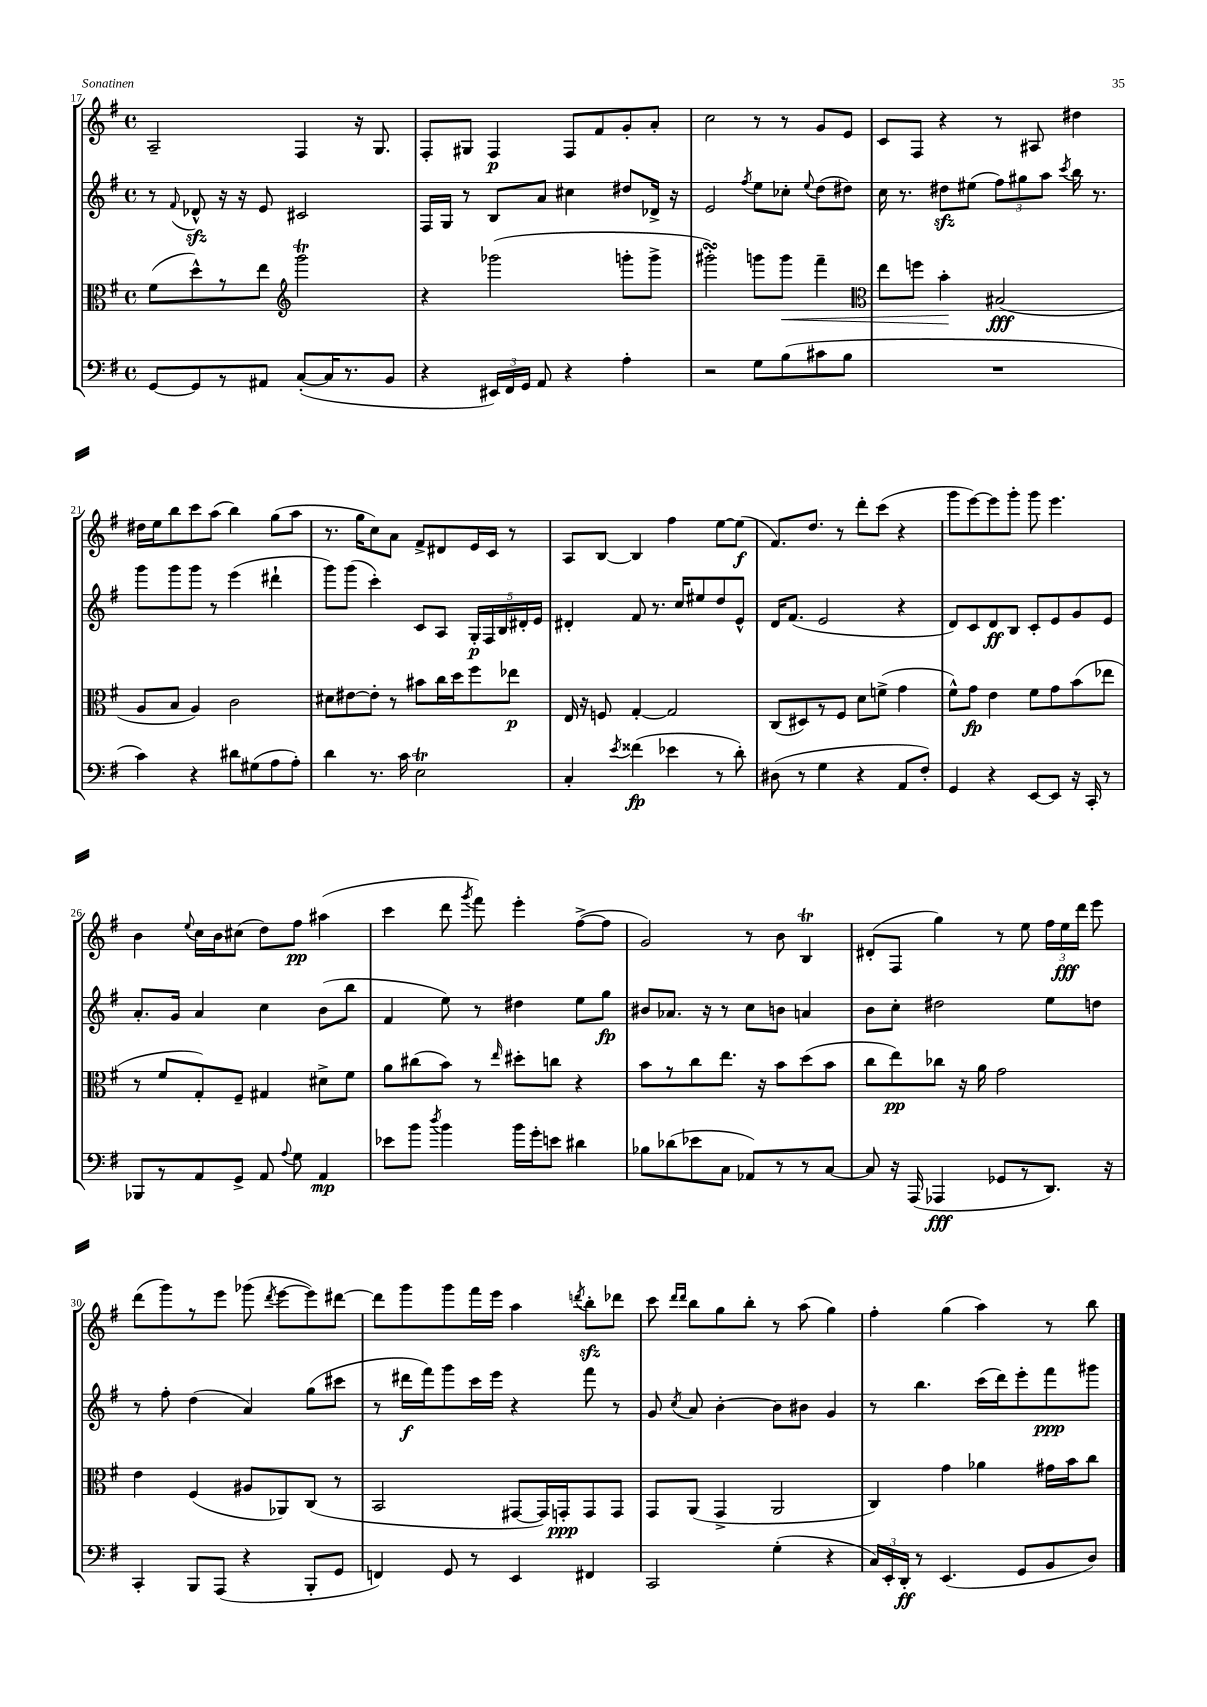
<<
\new StaffGroup <<
\new Staff = "s0" {
    \clef treble \key g \major \defaultTimeSignature \time 4/4
    \autoBeamOff a2-- fis4 r16 g8. |
    fis8[-. gis8] fis4\p fis8[ fis'8 g'8-. a'8]-. |
    c''2 r8 r8 g'8[ e'8] |
    c'8[ fis8] r4 r8 ais8 dis''4 |
    dis''16[ e''16 b''8 c'''8 a''8]( b''4) g''8[( a''8] |
    r8. g''16[ c''8) a'8] fis'8[-> dis'8 e'16 c'16] r8 |
    a8[ b8]~ b4 fis''4 e''8[~ e''8]\f( |
    fis'8.[) d''8.] r8 d'''8[-. c'''8]( r4 |
    g'''8[ e'''8~) e'''8 g'''8]-. g'''8 e'''4. |
    b'4 \appoggiatura { e''8 } c''16[ b'16 cis''8]( d''8[) fis''8]\pp ais''4( |
    c'''4 d'''8 \acciaccatura { g'''8 } fis'''8) e'''4-. fis''8[~->( fis''8] |
    g'2) r8 b'8 b4\trill |
    dis'8[-.( fis8] g''4) r8 e''8 \tuplet 3/2 { fis''16[ e''16\fff d'''16] } e'''8 |
    d'''8[( g'''8) r8 e'''8] ges'''8( \acciaccatura { d'''8 } e'''8[~ e'''8) dis'''8]~ |
    dis'''8[ g'''8 g'''8 fis'''16 e'''16] a''4 \acciaccatura { d'''8 } b''8[-.\sfz des'''8] |
    c'''8 \grace { d'''16[ d'''16] } b''8[ g''8 b''8]-. r8 a''8( g''4) |
    fis''4-. g''4( a''4) r8 b''8 \bar "|." |
}
\new Staff = "s1" {
    \clef treble \key g \major \defaultTimeSignature \time 4/4
    \autoBeamOff r8 \appoggiatura { fis'8 } des'8-^\sfz r16 r16 e'8 cis'2 |
    fis16[ g16] r8 b8[ a'8] cis''4 dis''8[ des'16]-> r16 |
    e'2 \acciaccatura { fis''8 } e''8[ ces''8]-. \appoggiatura { e''8 } d''8[( dis''8]) |
    c''16 r8. dis''8[\sfz eis''8]( \tuplet 3/2 { fis''8[) gis''8 a''8] } \acciaccatura { c'''8 } b''16 r8. |
    g'''8[ g'''8 g'''8] r8 e'''4( dis'''4-! |
    g'''8[) g'''8]( c'''4-.) c'8[ a8] \tuplet 5/4 { g16[-.\p fis16 b16 dis'16-. e'16] } |
    dis'4-. fis'8 r8. c''16[ eis''8 d''8 e'8]-^ |
    d'16[ fis'8.]( e'2 r4 |
    d'8[) c'8 d'8\ff b8] c'8[-. e'8 g'8 e'8] |
    a'8.[-. g'16] a'4 c''4 b'8[( b''8] |
    fis'4 e''8) r8 dis''4 e''8[ g''8]\fp |
    bis'8[ aes'8.] r16 r8 c''8[ b'8] a'4 |
    b'8[ c''8]-. dis''2 e''8[ d''8] |
    r8 fis''8-. d''4( a'4) g''8[( cis'''8] |
    r8 dis'''16[\f fis'''16) g'''8 c'''16 e'''16] r4 fis'''8 r8 |
    g'8 \acciaccatura { c''8 } a'8 b'4~-. b'8[ bis'8] g'4 |
    r8 b''4. c'''16[( d'''16) e'''8-. fis'''8\ppp gis'''8] \bar "|." |
}
\new Staff = "s2" {
    \clef alto \key g \major \defaultTimeSignature \time 4/4
    \autoBeamOff fis'8[( d''8-^) r8 e''8] \clef treble g'''2\trill |
    r4 ges'''2( g'''8[-. g'''8]-> |
    gis'''2-.\turn) g'''8[ g'''8]\< fis'''4-- |
    \clef alto e''8[ f''8] b'4-.\! bis2\fff( |
    a8[ b8] a4) c'2 |
    dis'8[ eis'8~ eis'8]-. r8 bis'8[ c''16 d''16 fis''8 ees''8]\p |
    e16 r16 f8 g4~-. g2 |
    c8[( dis8) r8 fis8] d'8[ f'8]->( g'4 |
    fis'8[-^) g'8]\fp e'4 fis'8[ g'8 b'8( ees''8] |
    r8 fis'8[ g8-.) fis8]-- gis4 dis'8[-> fis'8] |
    a'8[ cis''8( b'8]) r8 \grace { e''16 } dis''8[-. c''8] r4 |
    b'8[ r8 c''8 e''8.] r16 b'8[ d''8( b'8] |
    c''8[ e''8\pp) ces''8] r16 a'16 g'2 |
    e'4 fis4( ais8[ aes,8) c8]( r8 |
    b,2 gis,8[~ gis,16) g,16-.\ppp g,8 g,8] |
    g,8[ a,8]( g,4-> a,2 |
    c4) g'4 aes'4 gis'16[ b'16 c''8] \bar "|." |
}
\new Staff = "s3" {
    \clef bass \key g \major \defaultTimeSignature \time 4/4
    \autoBeamOff g,8[~ g,8 r8 ais,8] c8[~-.( c16 r8. b,8] |
    r4 \tuplet 3/2 { eis,16[) fis,16 g,16] } a,8 r4 a4-. |
    r2 g8[ b8( cis'8 b8] |
    R1 |
    c'4) r4 dis'8[ gis8( a8 a8]-.) |
    d'4 r8. c'16 e2\trill |
    c4-. \acciaccatura { e'8 } fisis'4\fp( ees'4 r8 d'8-.) |
    dis8( r8 g4 r4 a,8[ fis8]-.) |
    g,4 r4 e,8[~ e,8] r16 c,16-. r8 |
    bes,,8[ r8 a,8 g,8]-> a,8 \appoggiatura { a8 } g8 a,4\mp |
    ees'8[ b'8] \acciaccatura { d''8 } b'4 b'16[ g'16-. e'8] dis'4 |
    bes8[ des'8( ees'8 c8] aes,8[) r8 r8 c8]~ |
    c8 r16 a,,16( aes,,4\fff ges,8[ r8 d,8.]) r16 |
    c,4-. b,,8[ a,,8]( r4 b,,8[-. g,8] |
    f,4) g,8 r8 e,4 fis,4 |
    c,2 g4-.( r4 |
    \tuplet 3/2 { c16[) e,16-. d,16]-.\ff } r8 e,4.( g,8[ b,8 d8]) \bar "|." |
}
>>
>>
\layout { \context { \Score currentBarNumber = #17 } }
